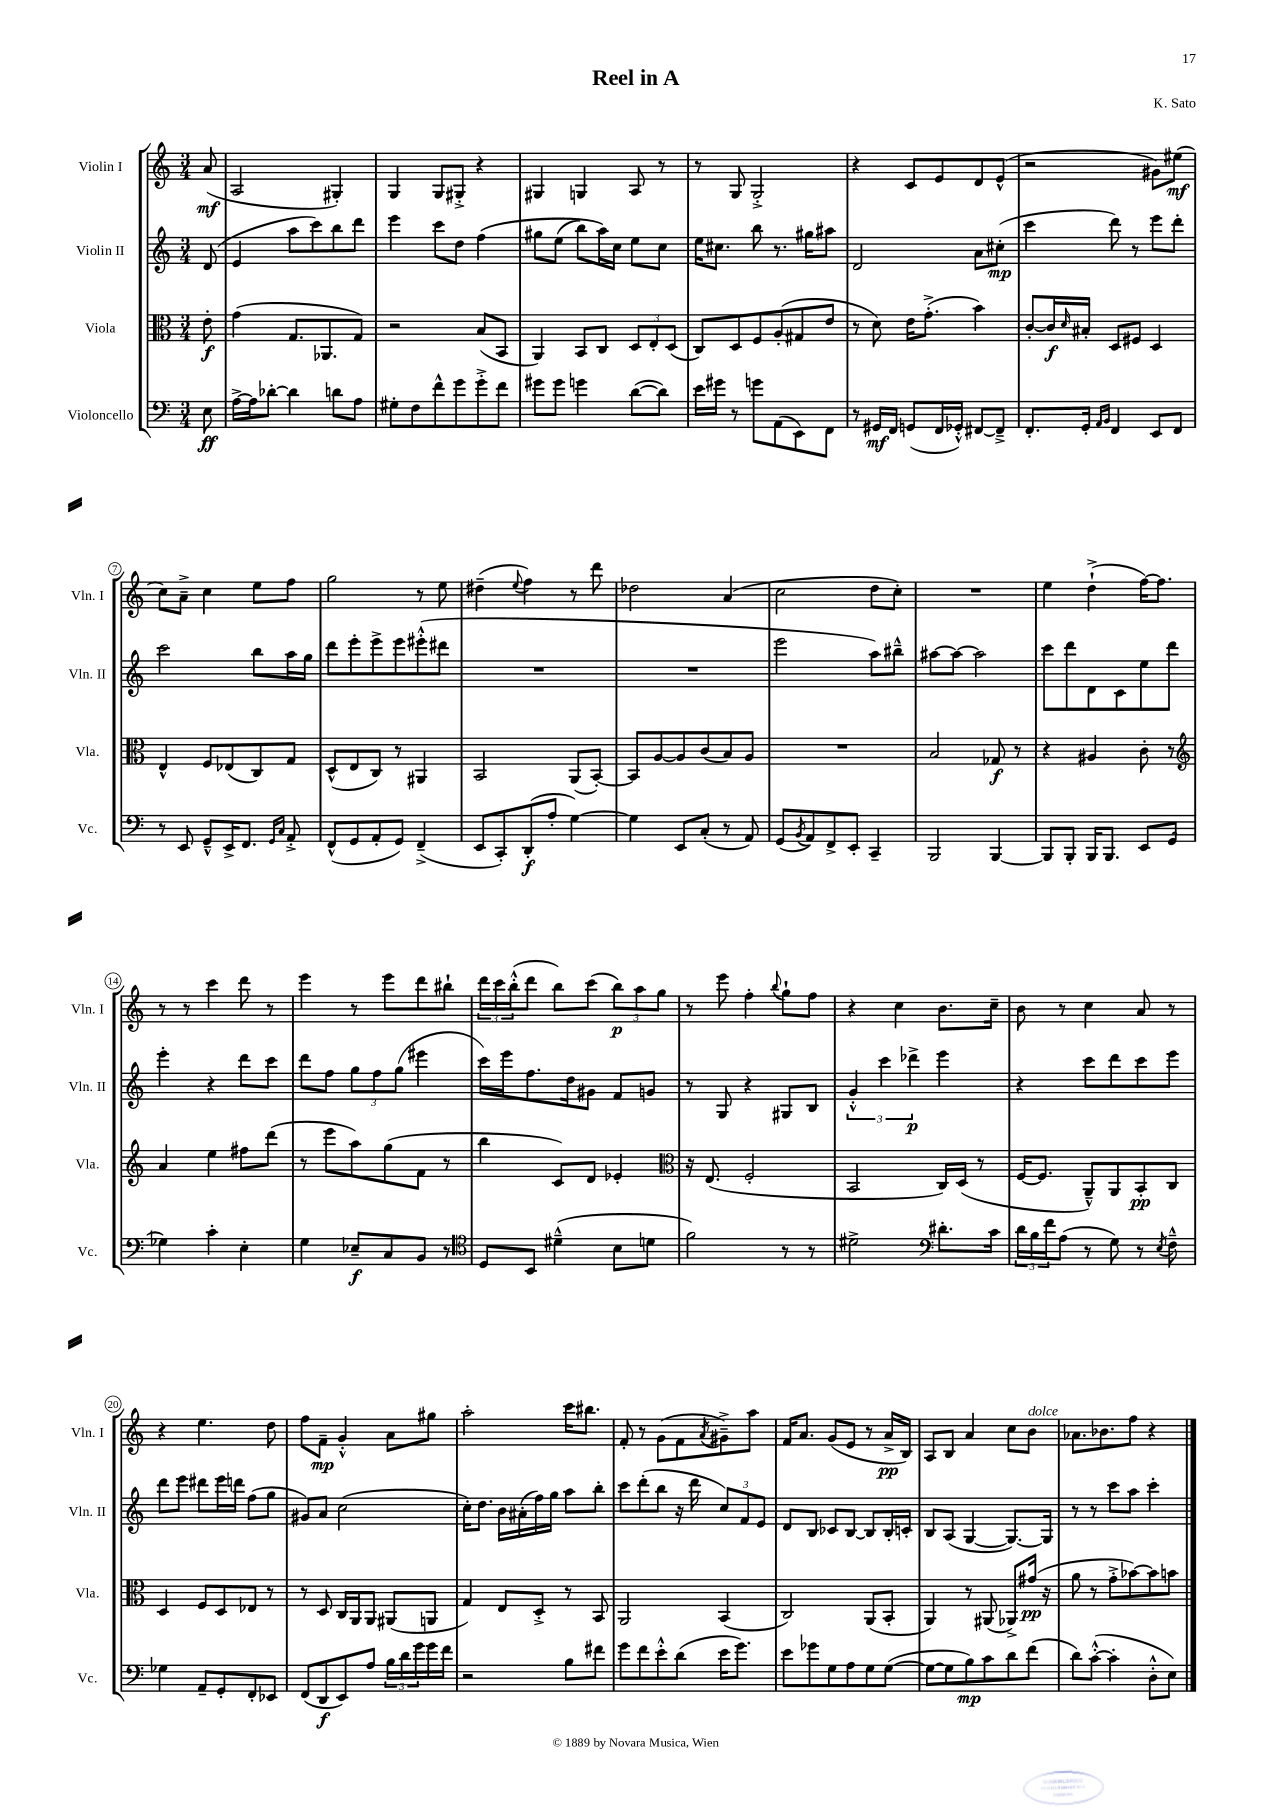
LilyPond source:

\header { title = "Reel in A" composer = "K. Sato" }
<<
\new StaffGroup <<
\new Staff = "s0" \with { instrumentName = "Violin I" shortInstrumentName = "Vln. I" } {
    \clef treble \key c \major \numericTimeSignature \time 3/4 \partial 8
    a'8\mf( |
    a2 gis4-.) |
    g4 g8 gis8-.-> r4 |
    gis4 g4 a8 r8 |
    r8 g8 g2-.-> |
    r4 c'8 e'8 d'8 e'8-^( |
    r2 gis'8) eis''8\mf( |
    c''8) a'8---> c''4 e''8 f''8 |
    g''2 r8 e''8 |
    dis''4--( \appoggiatura { e''8 } f''4) r8 d'''8 |
    des''2 a'4( |
    c''2 d''8 c''8-.) |
    R2. |
    e''4 d''4-!->( f''16~) f''8. |
    r8 r8 c'''4 d'''8 r8 |
    e'''4 r8 e'''8 d'''8 bis''8-! |
    \tuplet 3/2 { d'''16 c'''16 b''16-.-^( } d'''8 b''8) c'''8( \tuplet 3/2 { b''8\p) a''8 g''8 } |
    r8 e'''8 f''4-. \appoggiatura { b''8 } g''8-! f''8 |
    r4 c''4 b'8. c''16-- |
    b'8 r8 c''4 a'8 r8 |
    r4 e''4. d''8 |
    f''8 f'8--\mp g'4-.-^ a'8 gis''8 |
    a''2-. c'''16 bis''8. |
    f'8-. r8 g'8( f'8 \acciaccatura { a'8 } gis'8--->) a''8 |
    f'16 a'8. g'8( e'8 r8 a'16->\pp b16) |
    a8 b8 a'4 c''8 b'8^\markup { \italic "dolce" } |
    aes'8. bes'8. f''8 r4 \bar "|." |
}
\new Staff = "s1" \with { instrumentName = "Violin II" shortInstrumentName = "Vln. II" } {
    \clef treble \key c \major \numericTimeSignature \time 3/4 \partial 8
    d'8( |
    e'4 a''8 c'''8) b''8 d'''8 |
    e'''4 c'''8 d''8 f''4\( |
    gis''8 e''8( b''8) a''16\) c''16 e''8 c''8 |
    e''16 cis''8. b''8 r8. gis''16 ais''8 |
    d'2 a'8 cis''8-.\mp( |
    c'''4 d'''8) r8 e'''8 d'''8-. |
    c'''2 b''8 a''16 g''16 |
    d'''8 e'''8-. e'''8-> e'''8 eis'''8-.-^( dis'''8 |
    R2. |
    R2. |
    e'''2 a''8) bis''8---^ |
    ais''8~ ais''8~ ais''2 |
    c'''8 d'''8 d'8 c'8 e''8 d'''8 |
    e'''4-. r4 d'''8 c'''8 |
    d'''8 f''8 \tuplet 3/2 { g''8 f''8 g''8( } eis'''4 |
    c'''16) e'''16 f''8. d''16 gis'8 f'8 g'8 |
    r8 g8 r4 gis8 b8 |
    \tuplet 3/2 { g'4-.-^ c'''4 des'''4->\p } e'''4 |
    r4 c'''8 d'''8 c'''8 e'''8 |
    d'''8 e'''8 dis'''8 e'''16 d'''16 f''8( g''8 |
    gis'8) a'8 c''2( |
    c''16-.) d''8. b'16 ais'16-.( f''16) g''16 a''8 b''8-. |
    c'''8 d'''8-.( b''8 r16 d'''16 \tuplet 3/2 { c''8) f'8 e'8 } |
    d'8 b8 ces'8 b8~ b8 b16-. c'16-. |
    b8 a8( g4~ g8.~) g16 |
    r8 r8 c'''8 a''8 c'''4-. \bar "|." |
}
\new Staff = "s2" \with { instrumentName = "Viola" shortInstrumentName = "Vla." } {
    \clef alto \key c \major \numericTimeSignature \time 3/4 \partial 8
    e'8-.\f |
    g'4( g8. aes,8. g8) |
    r2 b8( b,8 |
    a,4) b,8 c8 \tuplet 3/2 { d8 e8-. d8( } |
    c8) d8 f8 a8-.( gis8 e'8 |
    r8 d'8) e'16 g'8.-.->( b'4) |
    c'8~-. c'16\f \grace { d'16 } bis16-. d8 fis8 d4 |
    e4-^ f8 ees8( c8) g8 |
    d8-^( e8 c8) r8 ais,4 |
    b,2 a,8( b,8~-.) |
    b,8 a8~ a8 c'8( b8) a8 |
    R2. |
    b2 ges8\f r8 |
    r4 ais4 c'8-. r8 |
    \clef treble a'4 e''4 fis''8 d'''8( |
    r8 e'''8 a''8) g''8( f'8 r8 |
    b''4 c'8) d'8 ees'4-. |
    \clef alto r16 e8.( f2-. |
    b,2 c16) d16( r8 |
    f16~ f8. a,8---^) a,8 b,8-.\pp c8 |
    d4 f8 d8 ees8 r8 |
    r8 d8 c16 a,16 a,8 ais,8( a,8 |
    g4) e8 d8-.-> r8 b,8 |
    a,2 b,4( |
    c2) a,8( b,8-. |
    a,4) r8 ais,8( aes,8->) gis'16\pp( r16 |
    a'8 r8 g'8-.-> bes'8~) bes'8 b'8 \bar "|." |
}
\new Staff = "s3" \with { instrumentName = "Violoncello" shortInstrumentName = "Vc." } {
    \clef bass \key c \major \numericTimeSignature \time 3/4 \partial 8
    e8\ff |
    a16~-> a16 des'8~-. des'4 d'8 a8 |
    gis8-. f8 f'8-^ g'8 g'8-.-> f'8 |
    gis'8 gis'8 g'4 d'8~( d'8) |
    e'16 gis'16 r8 g'8 a,8( e,8) f,8 |
    r8 gis,16\mf f,16 g,8( f,16 ges,16-.-^) fis,8~ fis,8---> |
    f,8.-. g,16-. \grace { a,16 b,16 } f,4 e,8 f,8 |
    r8 e,8 g,8---^ e,16-> f,8. \grace { g,16 c16 } a,8-.-> |
    f,8-^( g,8 a,8-. g,8) f,4--->( |
    e,8 c,8-.) d,8-.\f( a8-. g4~) |
    g4 e,8 c8-.( r8 a,8) |
    g,8( \acciaccatura { b,8 } a,8) f,8-> e,8-. c,4-- |
    b,,2 b,,4~ |
    b,,8 b,,8-. b,,16 b,,8. e,8 g,8( |
    ges4) c'4-. e4-. |
    g4 ees8--\f c8 b,8 r8 |
    \clef tenor d8 b,8 dis'4---^( b8 d'8 |
    f'2) r8 r8 |
    dis'2-> \clef bass dis'8.-. c'16 |
    \tuplet 3/2 { d'16 b16 f'16 } a8( r8 g8) r8 \acciaccatura { e8 } f8---^ |
    ges4 a,8-- g,8-. f,8-. ees,8 |
    f,8( d,8\f e,8) a8 \tuplet 3/2 { b16 d'16 g'16 } g'16 f'16 |
    r2 b8 fis'8 |
    g'8 f'8 e'8-.-^ d'8( e'16 g'8.) |
    e'8 ges'8 g8 a8 g8 g8~( |
    g8~ g8 b8\mp) c'8 d'8 f'8( |
    d'8) c'8~-.-^( c'4-. d8-.-^ e8) \bar "|." |
}
>>
>>
\layout { \context { \Score \override BarNumber.stencil = #(make-stencil-circler 0.1 0.3 ly:text-interface::print) } }
